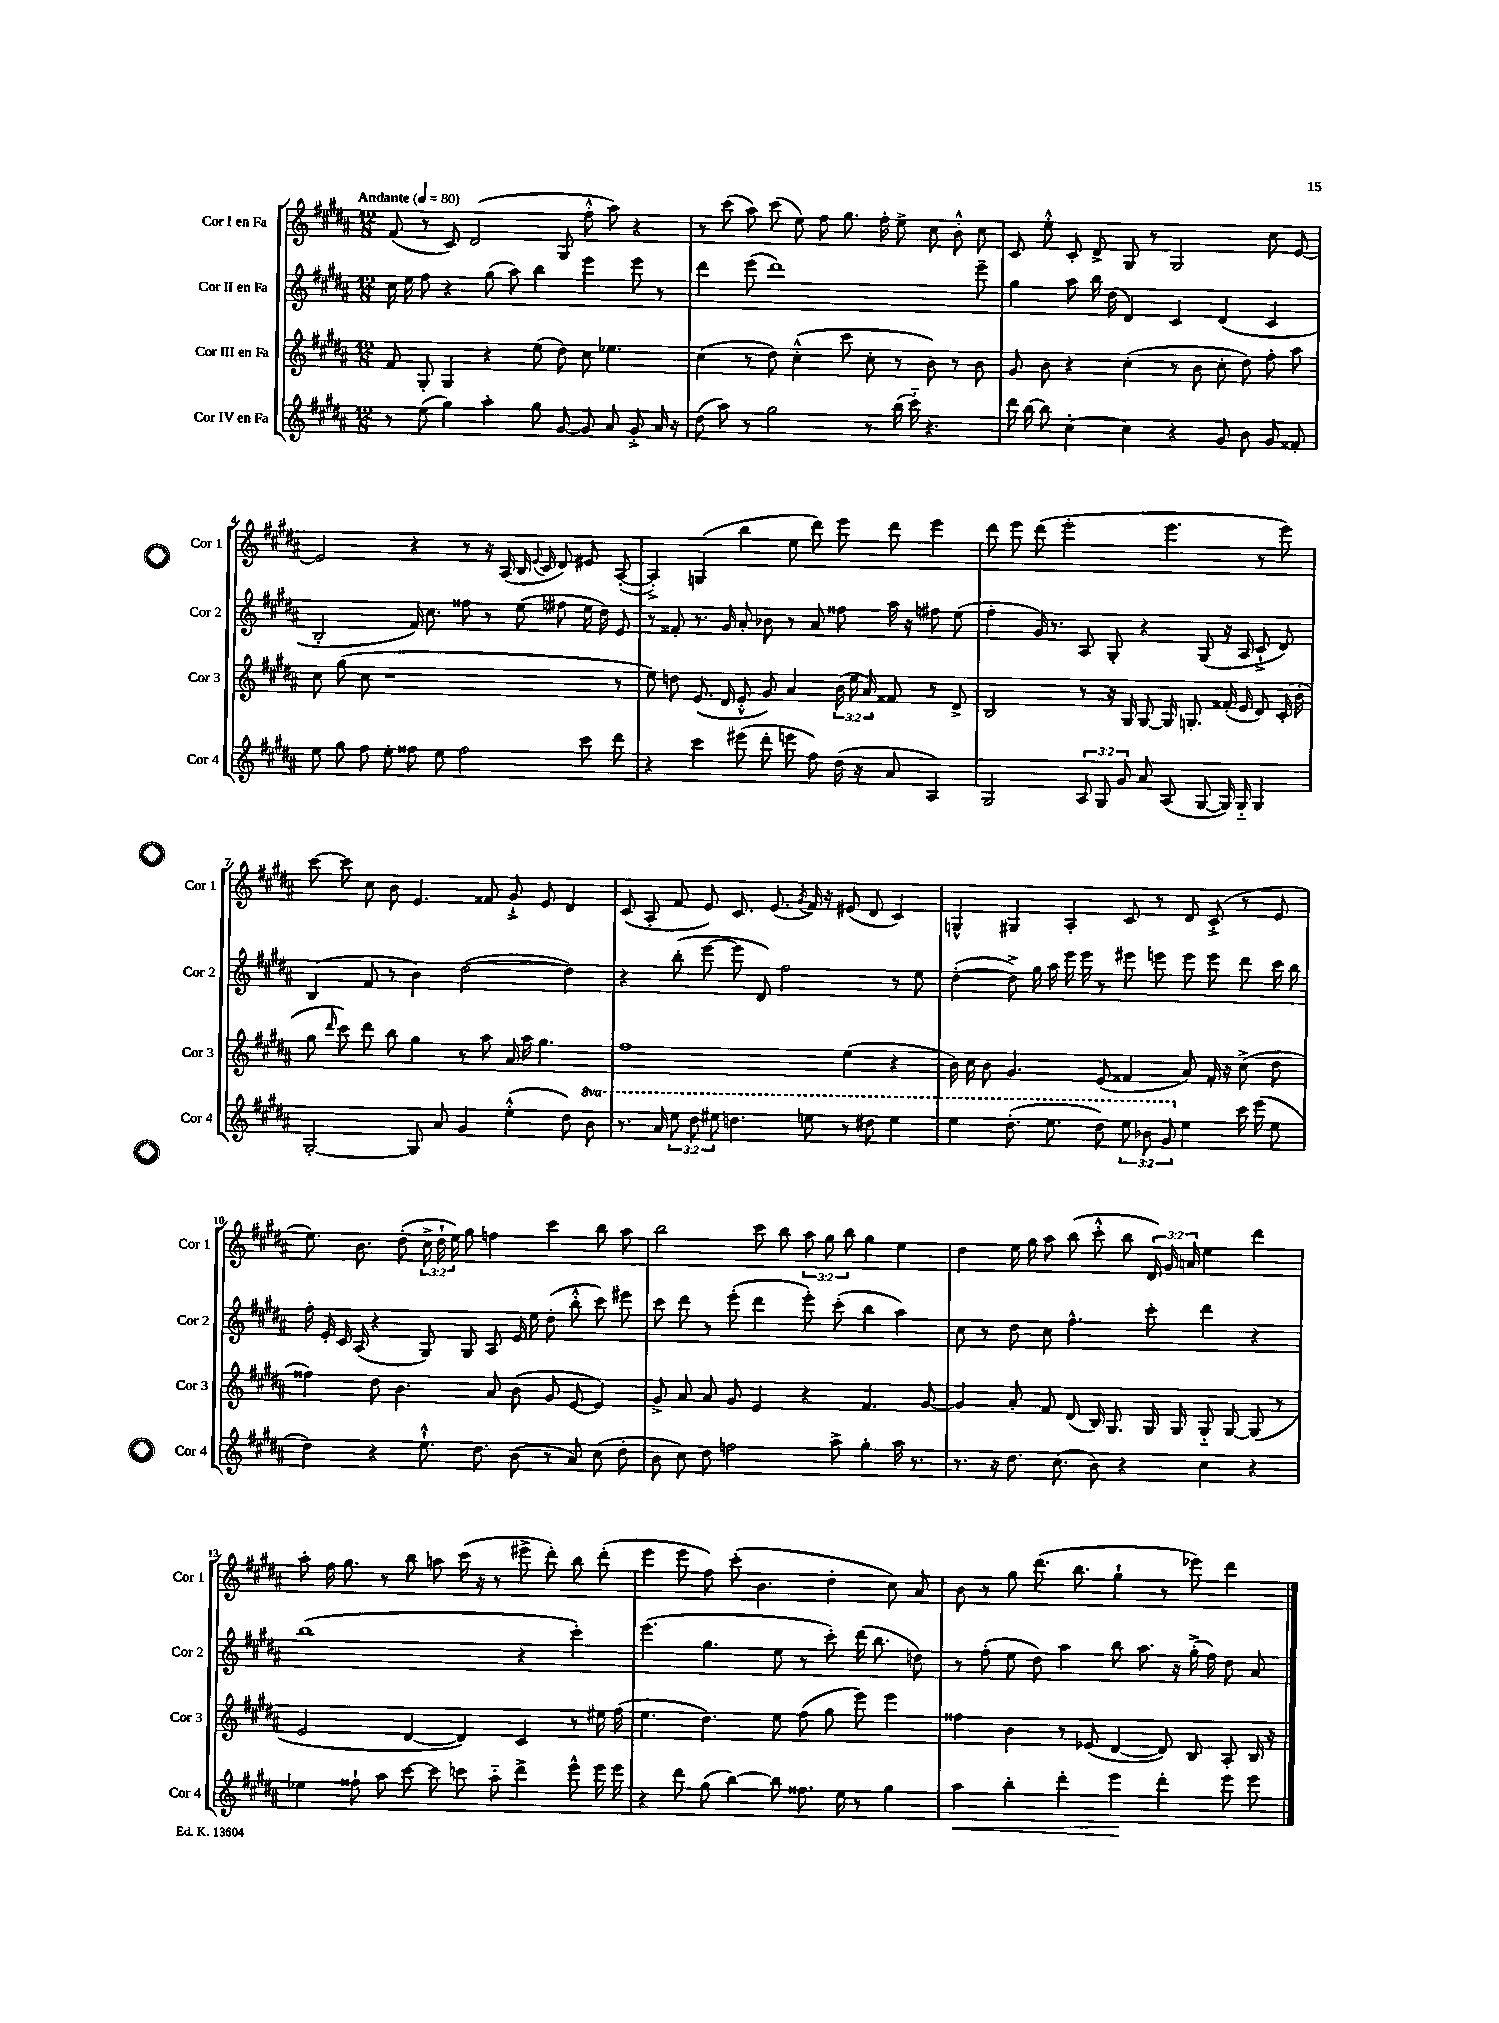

**kern	**kern	**kern	**kern
*staff4	*staff3	*staff2	*staff1
*clefG2	*clefG2	*clefG2	*clefG2
*k[f#c#g#d#a#]	*k[f#c#g#d#a#]	*k[f#c#g#d#a#]	*k[f#c#g#d#a#]
*M12/8	*M12/8	*M12/8	*M12/8
*MM80	*MM80	*MM80	*MM80
8r	8f#	16cc#	(8f#
.	.	16ee	.
(8ee	8G#'	8ff#	8r
4gg#)	4G#	4r	8c#)
.	.	.	(2d#
4aa#'	4r	(8gg#	.
.	.	8aa#)	.
8gg#	(8ee	4bb	.
[8g#	8dd#)	.	8G#
8g#]	8cc#	4eee	8ff#'^^
8a#	4.ee-	.	8aa#)
8g#'^	.	8eee	4r
16a#	.	8r	.
16r	.	.	.
=	=	=	=
(8dd#	(4cc#	4ddd#	8r
8aa#)	.	.	(8ccc#
8r	8r	(8eee	8aa#)
2gg#	8dd#)	1ddd#)	(8ccc#
.	(4cc#'^^	.	8ee)
.	.	.	8ff#
.	8ccc#	.	8.gg#
8r	8cc#'	.	.
.	.	.	16ff#'
(16bb	8r	.	8ee^
16ccc#'~)	.	.	.
4.r	8b)	.	8cc#
.	8r	.	8b'^^
.	8b	8eee~	8cc#
=	=	=	=
16ddd#	8g#	4gg#	8c#
[16bb	.	.	.
8bb]	8b	.	8ee'^^
[4cc#'	4r	8aa#	8c#'
.	.	16bb	8d#^
.	.	(16dd#	.
4cc#]	(4cc#'	4d#)	8G#
.	.	.	8r
4r	8r	4c#	2G#
.	8b	.	.
8g#	8cc#'	(4d#	.
8b	8dd#)	.	.
8g#	8ff#'	4c#	8cc#
8f##'	8aa#	.	[8e
=	=	=	=
8ee	8cc#	2B'	2e]
8gg#	(8gg#	.	.
8ff#	8cc#	.	.
8ee'	1r	.	.
8ff##	.	16f#)	4r
.	.	8.cc#	.
8ee	.	.	.
2ff##	.	8ff##	8r
.	.	8r	16r
.	.	.	(16A#
.	.	(8ee	16B
.	.	.	8qqe
.	.	.	16c#
.	.	8ff#	8d#)
8ccc#	.	16ee	8e#
.	.	16dd#)	.
8ddd#	8r	8e	([8A#'
=	=	=	=
4r	8ee)	8r	4A#'^])
.	8dd	8f##'	.
4ccc#	(8.e	8.r	(4G
.	16d#	16g#	.
(8eee#	8e'^^	8a#'	4bb
8ddd#'	8g#)	8b-	.
8eee	4a#	8r	8ee
8ff#)	.	8a#	8ddd#)
(16dd#	(24b	8ff##	8eee
.	24ee	.	.
16r	.	.	.
.	24a#)	.	.
8a#	8f##	16aa#	8ddd#
.	.	16r	.
4A#)	8r	8ff#	4eee
.	8d#^	(8ee	.
=	=	=	=
2G#	2B	4ff#'	8ddd#
.	.	.	8eee
.	.	16g#)	(8ddd#
.	.	8.r	.
.	.	.	2eee'
12A#	8r	8A#	.
12G#	.	.	.
.	16r	8G#'	.
12g#	.	.	.
.	16G#	.	.
8a#	[8G#	4r	.
(8A#	16G#]	.	4.eee
.	8.G'	.	.
[8G#	.	(8G#	.
16G#])	(16f##'	16r	.
16G#'~	16e	16A#	.
4G#	8d#)	8c#`^	8r
.	(16c#'	8d#)	8eee)
.	16b'	.	.
=	=	=	=
[2G#'	8gg#	(4B	[8ccc#
.	16qqddd#	.	.
.	8ccc#)	.	8ccc#]
.	8ddd#	8f#	8cc#
.	8bb	8r	8b
8G#]	4gg#	4b)	4.e
8a#	.	.	.
4g#	8r	([2dd#	.
.	8aa#	.	8f##
(4ee'^^	16a#	.	8g#`^
.	16aa#	.	.
.	4.gg#	.	8e
8dd#)	.	4dd#])	4d#
8bb	.	.	.
=	=	=	=
8.r	1ff#	4r	(8c#
.	.	.	8A#'
16aa#	.	.	.
12eee	.	(8bb'	8f#
12ddd#	.	.	.
.	.	[8eee	8e)
12eee#	.	.	.
4.ddd	.	8eee]	8.c#
.	.	8d#)	.
.	.	.	(8.e
.	.	2ff#	.
.	.	.	8qg#
8eee	.	.	16f#)
.	.	.	16r
8r	(4ee	.	(8e#
8ddd#	.	.	8d#
4eee	4r	8r	4c#)
.	.	8ee	.
=	=	=	=
4eee	16b)	([4dd#'	4G^^
.	16cc#	.	.
.	8b	.	.
(8.ddd#'	4.g#	8dd#^])	4G#
.	.	16gg#	.
8.eee	.	16aa#	.
.	.	16eee	4A#'
.	.	16eee	.
8ddd#)	(8e	8r	.
12eee	4f##	8eee#	8c#
12bb-	.	.	.
.	.	8eee	8r
12gg#	.	.	.
4ee	8a#)	8eee	8d#
.	16f##'	8eee	(8c#'^
.	16r	.	.
16ccc#	(8cc#^	8ddd#	8r
(16eee	.	.	.
8ee	8dd#	16ccc#	8e
.	.	16bb	.
=	=	=	=
4dd#)	4ff##)	16ff#'	8.ee)
.	.	16e'	.
.	.	16c#	.
.	.	(16A#	8.b
4r	8dd#	4r	.
.	4.b	.	(8dd#'
8.ee`^^	.	8G#)	24cc#^
.	.	.	24dd#`
.	.	.	24ee)
.	.	8G#	8gg#
8.dd#	.	.	.
.	8a#	8A#	4ff
(8b	(8b	16e	.
.	.	16ee	.
8r	8g#	(8dd#'	4ccc#
8a#)	[8e	8bb'^^	.
(8cc#	4e])	8ccc#)	8bb
8dd#'	.	8eee#	8aa#
=	=	=	=
8b	8g#^	8ccc#	2bb
8cc#)	8a#	8ddd#	.
8dd#	8a#	8r	.
2ff	8g#	(8eee'	.
.	4e	4ddd#	8ccc#
.	.	.	8bb
.	4r	8eee')	12aa#
.	.	.	12gg#
8aa#^	.	(8ccc#'	.
.	.	.	12bb
4gg#'	4.f#	4bb	4gg#
16aa#	.	4aa#)	4ee
8.r	.	.	.
.	[8g#	.	.
=	=	=	=
8.r	4g#]	8cc#	4dd#
.	.	8r	.
16r	.	.	.
8.dd#	8a#'	8dd#	16ee
.	.	.	16gg#
.	8f#	8cc#	8aa#
(8.cc#	.	.	.
.	(8d#	4.ff#^^	(8bb
8b)	16B)	.	8ccc#'^^
.	8.G#	.	.
4r	.	.	8bb
.	16G#	8ccc#'	24d#)
.	.	.	24g#
.	16G#	.	.
.	.	.	24a
4cc#	8G#'~	4ddd#	4ee
.	[8G#	.	.
4r	(8G#]	4r	4ddd#
.	8r	.	.
=	=	=	=
4ee-	2e	(1bb	8aa#'
.	.	.	16ff#
.	.	.	8.gg#
8ff##`	.	.	.
8aa#	.	.	8r
[8ccc#	[4d#	.	8bb
8ccc#]	.	.	8aa
8ccc	4d#])	.	(16ccc#
.	.	.	16r
8aa#'~	.	.	8r
4ddd#^	4c#	4r	8eee#^
.	.	.	8ddd#')
8eee^^	8r	4ccc#')	8bb
16eee	16ee#	.	(8ddd#'
16eee	(16ff#	.	.
=	=	=	=
4r	4.ee	(4.eee	4eee
8ddd#	.	.	8eee
(8gg#	4.dd#)	4.gg#	8ff#)
[4bb)	.	.	(8ccc#'
.	.	.	4.b
8bb]	8ee	8ee	.
8.ff##	(8ff#	8r	.
.	8gg#	8ccc#')	4dd#'
16ee	.	.	.
8r	8eee)	(16ddd#	.
.	.	8.bb	.
4gg#	4eee	.	8cc#)
.	.	8dd)	8a#
=	=	=	=
4aa#	4ff##	8r	8b
.	.	(8ff#'	8r
4bb'	4b	8ee	8gg#
.	.	8dd#)	(8.ddd#
4ddd#'	8r	4aa#	.
.	.	.	8.bb
.	(8e-	.	.
4eee	[4d#	8bb	4gg#`
.	.	8.aa#	.
4ddd#'	8d#])	.	8r
.	.	16r	.
.	8B	(16gg#'^	8eee-)
.	.	16ff#)	.
8eee	8A#'	8dd#	4ddd#
8eee	16B	8a#	.
.	16r	.	.
==	==	==	==
*-	*-	*-	*-
